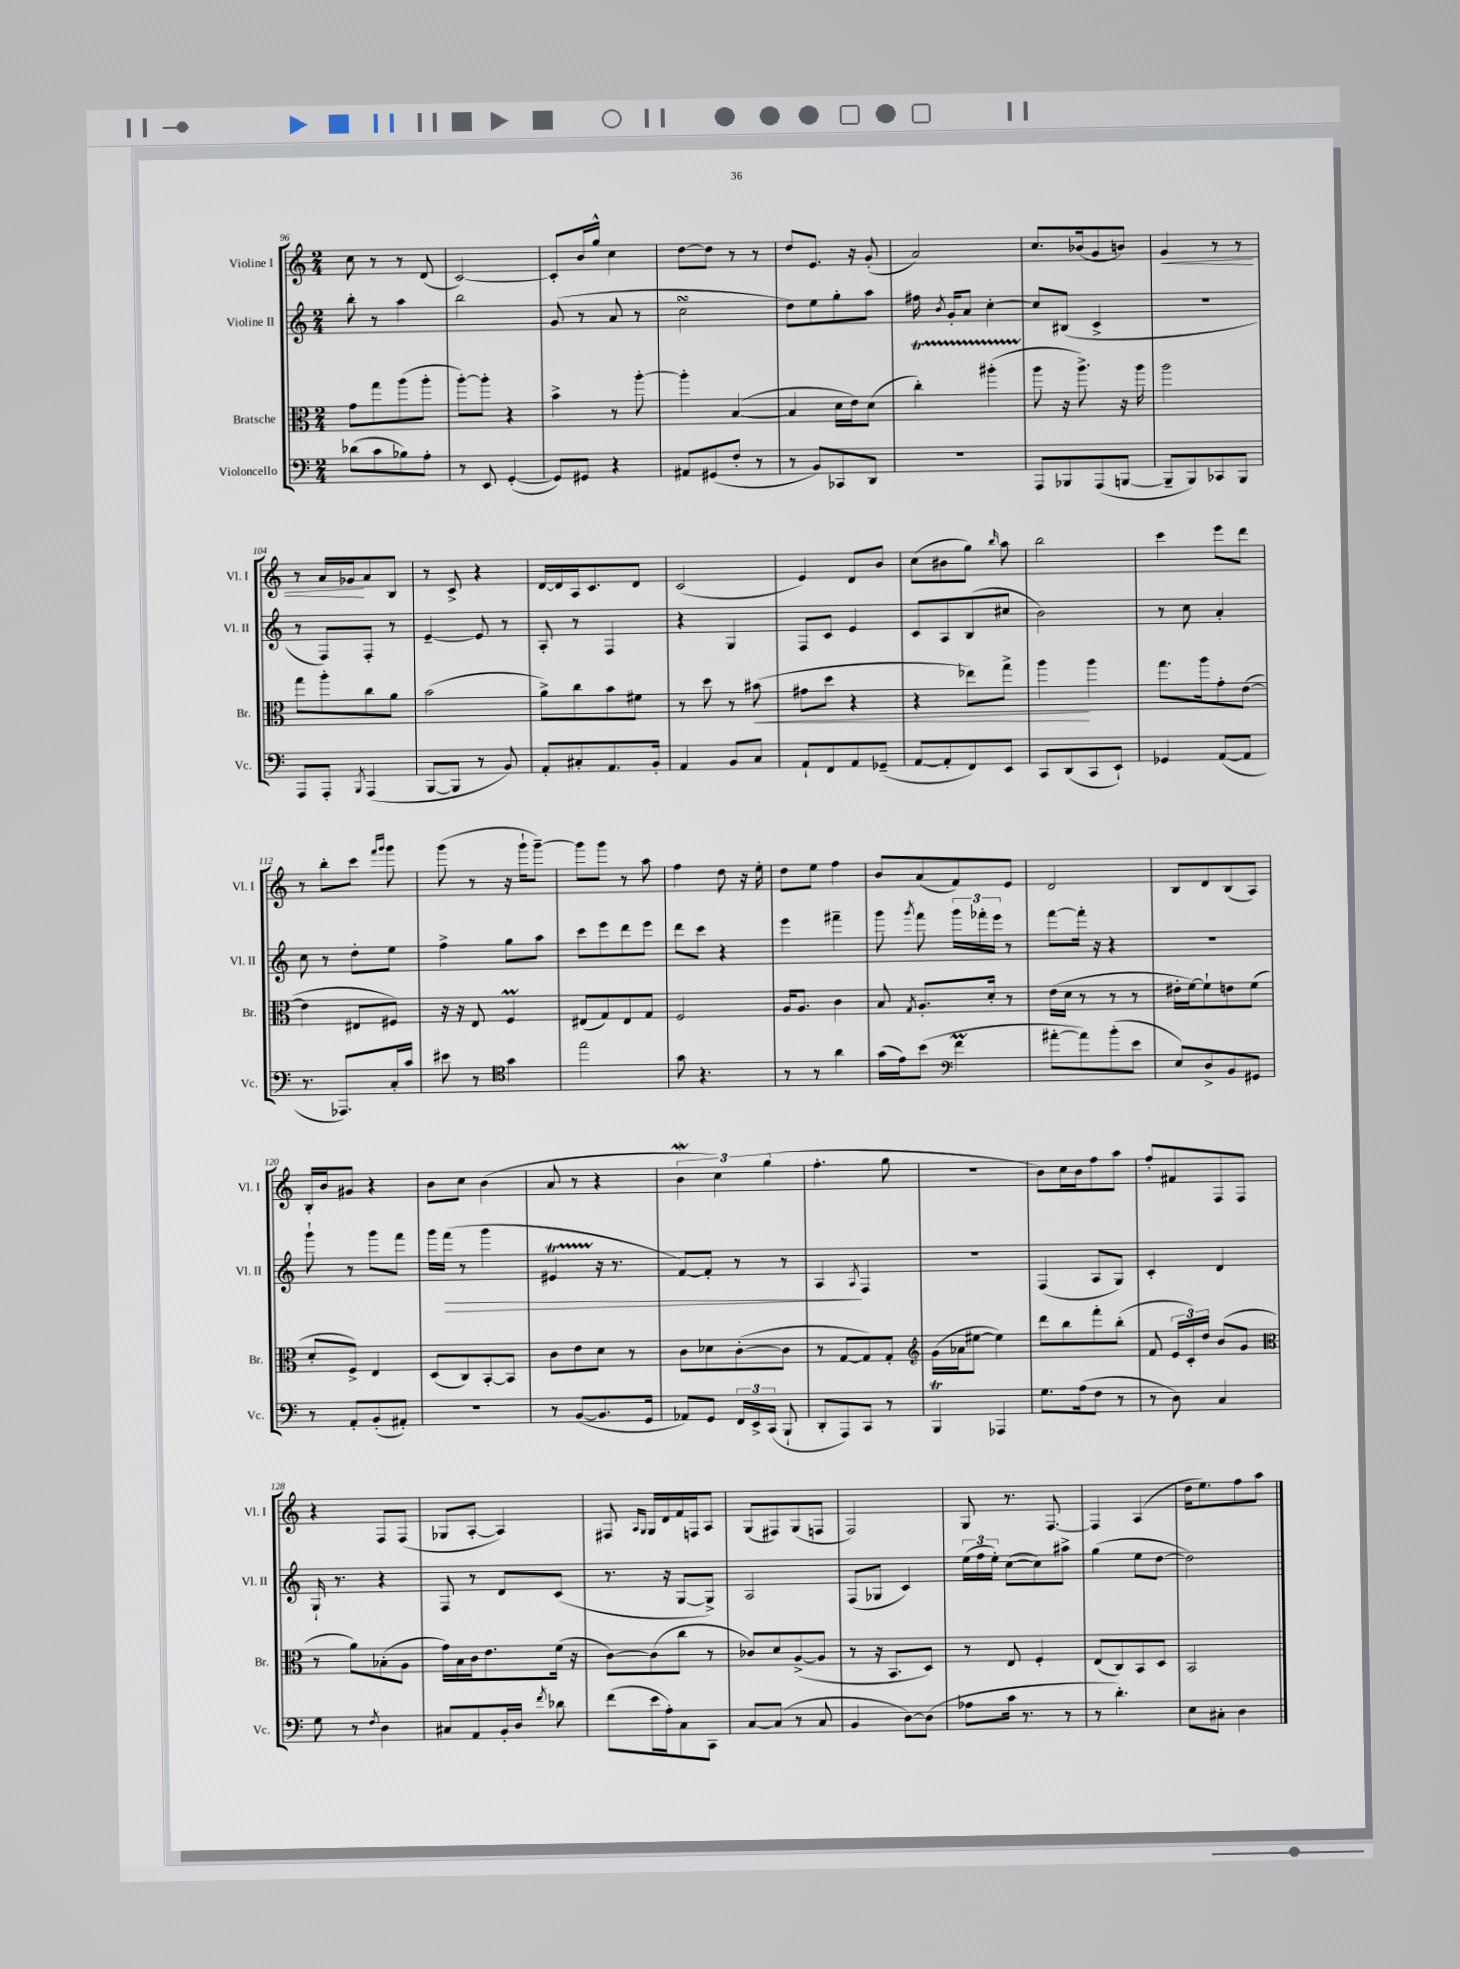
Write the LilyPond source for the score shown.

<<
\new StaffGroup <<
\new Staff = "s0" \with { instrumentName = "Violine I" shortInstrumentName = "Vl. I" } {
    \clef treble \key c \major \numericTimeSignature \time 2/4
    \autoBeamOff c''8 r8 r8 d'8( |
    c'2~) |
    c'8[-. b'16 g''16]-^ c''4 |
    d''8[~ d''8] r8 r8 |
    d''8[ e'8.] r16 g'8-.( |
    a'2) |
    c''8.[ bes'16( g'8 b'8]) |
    g'4\< r8 r8 |
    r8 a'16[ ges'16\! a'8 b8] |
    r8 c'8-> r4 |
    d'16[~ d'16 a16 c'8. d'8] |
    c'2( |
    e'4) d'8[ b'8] |
    c''8[( bis'8 g''8]) \grace { b''16 } a''8 |
    b''2 |
    c'''4 e'''8[ d'''8] |
    r8 b''8[-. c'''8] \grace { f'''16[ g'''16] } g'''8 |
    g'''8( r8 r16 g'''16[-! g'''8]~--) |
    g'''8[ g'''8] r8 a''8 |
    f''4 d''8 r16 e''16-. |
    d''8[ e''8] f''4 |
    b'8[ a'8( f'8) e'8] |
    d'2 |
    b8[ d'8 b8( a8]) |
    b16[-. b'16 gis'8] r4 |
    b'8[ c''8] b'4( |
    a'8 r8 r4 |
    \tuplet 3/2 { b'4\mordent c''4) g''4( } |
    f''4.-. g''8 |
    r2 |
    b'8[) c''16 b'16 f''8 a''8] |
    f''8[-. fis'8 f8 f8] |
    r4 f8[ f8]( |
    ges8[ a8]~-. a4) |
    fis8 \grace { a16[ g16] } g16[ d'16 f'16 f16 a8] |
    g8[( fis8) g8( f8] |
    f2) |
    g8 r8. f8.~ |
    f4 a4( |
    d''16[ e''8.) f''8 a''8] \bar "|." |
}
\new Staff = "s1" \with { instrumentName = "Violine II" shortInstrumentName = "Vl. II" } {
    \clef treble \key c \major \numericTimeSignature \time 2/4
    \autoBeamOff b''8-. r8 a''4 |
    b''2 |
    g'8( r8 a'8 r8 |
    c''2\turn |
    d''8[) e''8 g''8-. a''8] |
    fis''16 \acciaccatura { b'8 } g'16[-. a'8] c''4~-. |
    c''8[ bis8]( c'4-> |
    r2 |
    r8 f8[) f8]-. r8 |
    e'4~-- e'8 r8 |
    a8-. r8 f4 |
    r4 g4 |
    f8[ c'8] e'4 |
    c'8[ a8 b8( cis''8] |
    b'2) |
    r8 c''8 a'4-. |
    c''8 r8 d''8[-. e''8] |
    f''4-> g''8[ a''8] |
    c'''8[ e'''8 d'''8 e'''8] |
    d'''8[ c'''8] r4 |
    e'''4 fis'''4-- |
    g'''8 \acciaccatura { g'''8 } f'''8 \tuplet 3/2 { g'''16[ fes'''16-. e'''16] } r8 |
    f'''8[~ f'''16]-. r16 r4 |
    R2 |
    g'''8-! r8 g'''8[ f'''8] |
    g'''16[ f'''16]\>( r8 g'''4 |
    eis'4\startTrillSpan r16\stopTrillSpan r8. |
    f'8[~) f'8]-. r8 r8 |
    a4\! \acciaccatura { a8 } f4 |
    r2 |
    f4( a8[ g8]) |
    c'4-. d'4 |
    g16-! r8. r4 |
    f8 r8 d'8[ c'8]( |
    r8. r16 g8[~ g8]->) |
    a2 |
    f8[( ges8] c'4) |
    \tuplet 3/2 { e''16[( f''16 e''16]-.) } c''8[~( c''8) ais''8]-> |
    g''4( e''8[ d''8]~ |
    d''2) \bar "|." |
}
\new Staff = "s2" \with { instrumentName = "Bratsche" shortInstrumentName = "Br." } {
    \clef alto \key c \major \numericTimeSignature \time 2/4
    \autoBeamOff g'8[ g''8 a''8( a''8]-. |
    a''8[~-.) a''8]-. r4 |
    b'4-> r8 a''8~-. |
    a''4-. b4~( |
    b4 d'16[ e'16) d'8]( |
    c''4-.\startTrillSpan) ais''4-.( |
    a''8\stopTrillSpan r16 a''8.->) r16 a''16 |
    a''2 |
    g''8[ a''8-. c''8 a'8] |
    b'2( |
    a'8[->) c''8 b'8 fis'8] |
    r8 d''8 r8 bis'8\<( |
    gis'8[ d''8] r4 |
    r4 ees''8[) g''8]-> |
    a''4\! a''4 |
    g''8.[ a''16 g'8-. e'8]~( |
    e'4 eis8[ fis8]) |
    r16 r16 e8 f4\prall |
    eis8[( g8) eis8 g8] |
    f2 |
    a16[ a8.] c'4 |
    b8 \acciaccatura { g8 } a8.[-. d'16]-. r8 |
    e'16[( d'16] r8 r8 r8 |
    eis'16[-. f'16~) f'8-! e'8 f'8]( |
    d'8[-. f8]->) e4 |
    d8[( c8) b,8~-. b,8] |
    c'8[ e'8 d'8] r8 |
    c'8[ des'8 c'8~-.( c'8] |
    r8 g8[~ g8) g8]-. |
    \clef treble g'16[( aes'16 eis''8]~ eis''4) |
    d'''8[ b''8 f'''8-. b''8]-.( |
    f'8 \tuplet 3/2 { e'16[ c'16-.) d''16] } b'8[( g'8] |
    \clef alto r8 a'8[) bes8-.( a8] |
    g'16[) b16 c'16 e'8. f'16]( r16 |
    c'8[~) c'8( c''8] r8 |
    ces'8[) d'8 a8~->( a8] |
    r8 r16 b,8.[ d8]) |
    r8 e8 f4-. |
    e8[( c8) b,8 d8] |
    b,2 \bar "|." |
}
\new Staff = "s3" \with { instrumentName = "Violoncello" shortInstrumentName = "Vc." } {
    \clef bass \key c \major \numericTimeSignature \time 2/4
    \autoBeamOff des'8[( c'8 bes8) a8]-. |
    r8 e,8 g,4~-.( |
    g,8[) gis,8] r4 |
    ais,8[ gis,8( f8]-. r8 |
    r8 b,8[) ces,8 d,8] |
    R2 |
    a,,8[ bes,,8 a,,8( b,,8]~ |
    b,,8[-- b,,8) ces,8 b,,8] |
    a,,8[ a,,8]-. \acciaccatura { b,,8 } a,,4( |
    b,,8[~ b,,8] r8 b,8) |
    a,8[-. cis8-. a,8. b,16]-. |
    a,4 b,8[ c8] |
    a,8[-! f,8 a,8 ges,8]--( |
    a,8[~ a,8-. f,8) e,8] |
    c,8[ d,8( c,8 e,8]-!) |
    ges,4 a,8[~( a,8] |
    r8. aes,,8.[) c16-. c'16] |
    eis'8 r8 \clef tenor g'4 |
    e''2 |
    g'8 r4. |
    r8 r8 a'4 |
    g'16[( e'16) b'8]( \clef bass f'4\prall |
    ais'8[~-. ais'8) b'8-.( e'8] |
    e8[) d8-> b,8 gis,8] |
    r8 a,8[-. b,8-.( ais,8]-.) |
    r2 |
    r8 b,8[~( b,8. g,16] |
    aes,8[) g,8] \tuplet 3/2 { f,16[ e,16-> c,16]( } b,,8-! |
    d,8[-. a,,8) c,8] r8 |
    b,,4\trill aes,,4 |
    g8.[ a16( f8] r8 |
    r8 d8) c4 |
    g8 r8 \acciaccatura { f8 } d4 |
    cis8[ a,8 b,16-. d16] \acciaccatura { f'8 } des'8 |
    f'8[( e'16 a16-.) c8 c,8] |
    c8[~ c8]( r8 c8 |
    b,4 d8[~) d8]( |
    aes8[ c'16] r8. r8 |
    r8 d'4.-.) |
    e8[ cis8]-. d4 \bar "|." |
}
>>
>>
\layout { \context { \Score currentBarNumber = #96 } }
